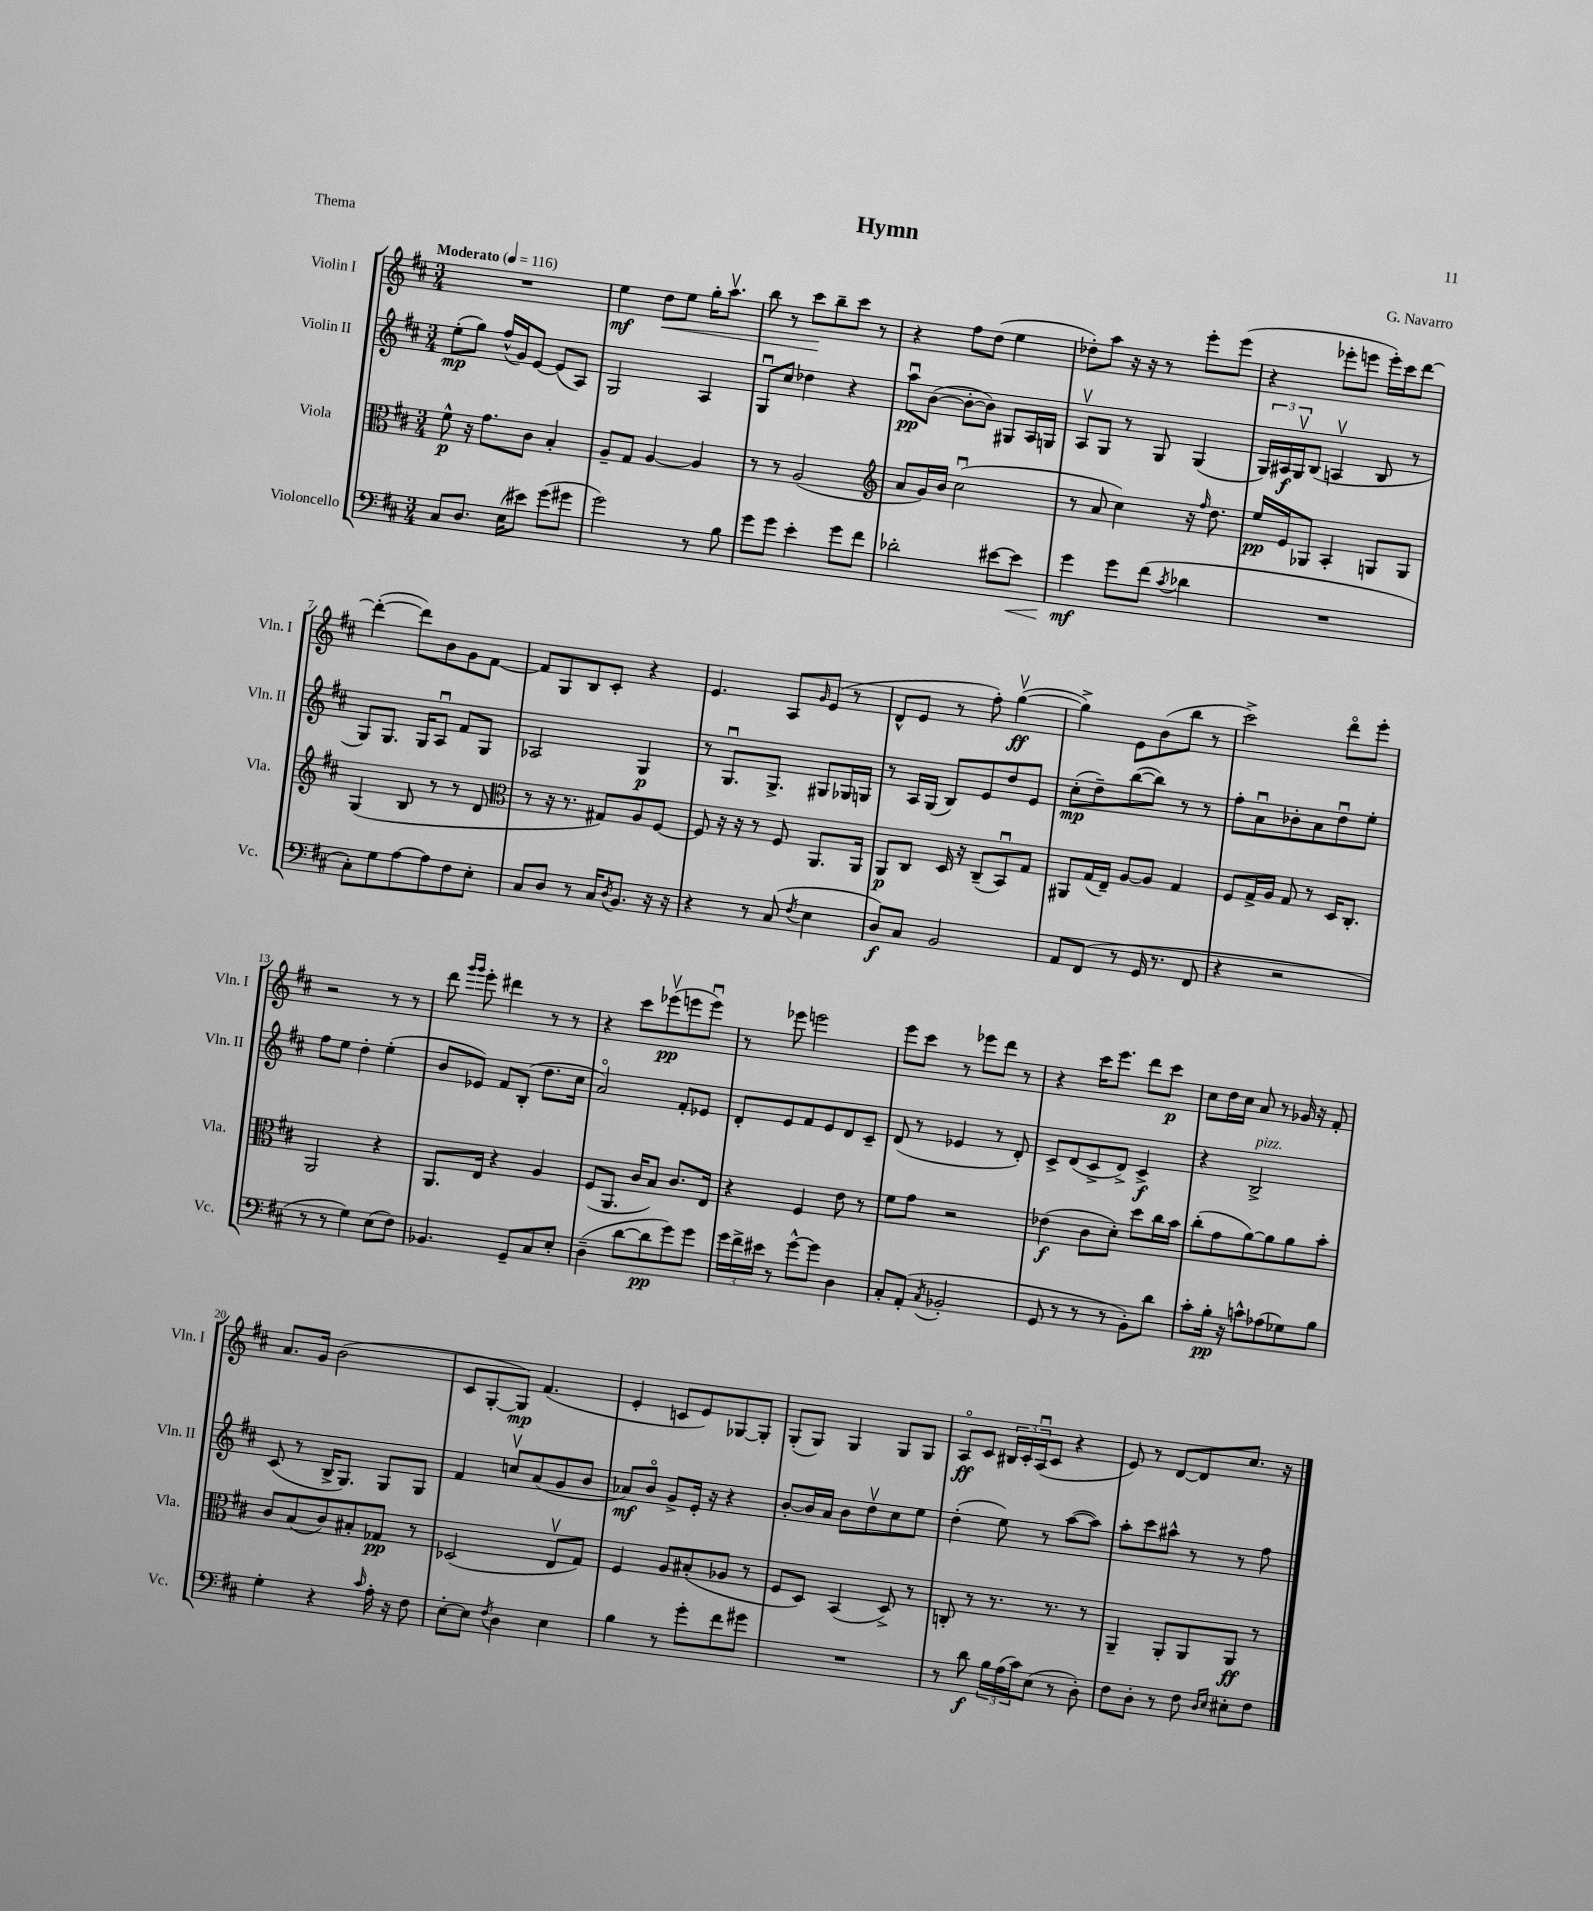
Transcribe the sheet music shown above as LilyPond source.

\header { title = "Hymn" composer = "G. Navarro" piece = "Thema" }
<<
\new StaffGroup <<
\new Staff = "s0" \with { instrumentName = "Violin I" shortInstrumentName = "Vln. I" } {
    \clef treble \key d \major \numericTimeSignature \time 3/4 \tempo "Moderato" 4 = 116
    R2. |
    e''4\mf d''8\< e''8 g''16-. a''8.\upbow |
    b''8 r8 cis'''8\! b''8-- cis'''8 r8 |
    r4 fis''8 d''8( e''4 |
    des''8-.) a''8 r16 r16 r8 e'''8-. e'''8( |
    r4 ees'''8-. e'''8 e'''16-.) cis'''16 d'''8~ |
    d'''4~-.( d'''8) b'8 g'8 fis'8~ |
    fis'8 g8 b8 cis'8-. r4 |
    e'4. a8 \grace { g'16 } e'8( r8 |
    d'8-^ e'8 r8 fis''8-.) g''4~\upbow\ff( |
    g''4->) e'8 b'8( b''8 r8 |
    cis'''2->) d'''8\flageolet e'''8-. |
    r2 r8 r8 |
    d'''8 \grace { g'''16 g'''16 } e'''8-. dis'''4 r8 r8 |
    r4 cis'''8 ees'''8\upbow\pp( e'''8 e'''8\downbow) |
    r8 ees'''8 e'''2 |
    e'''8 cis'''8 r8 ees'''8 d'''8 r8 |
    r4 cis'''16 e'''8. d'''8 cis'''8\p |
    cis''8 d''16 cis''16 a'8 r8 ges'16 r16 fis'8-. |
    a'8. g'16 b'2( |
    cis'8 g8~-. g8\mp) fis'4.( |
    e'4-. c'8 e'8) ges8~ ges8-. |
    g8-.( g8) g4 g8 g8 |
    a8\flageolet\ff cis'8 \tuplet 3/2 { bis16 cis'16-. a16\downbow( } cis'8 r4 |
    e'8) r8 d'8~ d'8 cis''8. r16 \bar "|." |
}
\new Staff = "s1" \with { instrumentName = "Violin II" shortInstrumentName = "Vln. II" } {
    \clef treble \key d \major \numericTimeSignature \time 3/4
    e''8-.\mp( g''8) fis''16-^( g'16) e'8~ e'8( a8) |
    g2 a4 |
    g8\downbow cis''8 des''4 r4 |
    a''8\downbow\pp b'8~( b'8~-. b'8) gis8 a16 g16 |
    a8\upbow g8 r8 g8 g4( |
    \tuplet 3/2 { g16) ais16\f g16\upbow } b8( a4\upbow b8 r8 |
    g8) g8. g16 a8\downbow fis'8 g8 |
    aes2 g4\p |
    r8 g8.\downbow g8.-> gis8 ges16 g16 |
    r8 a16 g16( b8) e'8 d''8 e'8 |
    cis''8-.\mp( d''8--) b''8~( b''8) r8 r8 |
    fis''8-. a'8\downbow bes'8-. a'8 d''8\downbow e''8-. |
    fis''8 e''8 d''4-. e''4-.( |
    b'8 ees'8) fis'8 b8-.( d''8. cis''16 |
    a'2\flageolet) fis'8-. ees'8 |
    d'8-. e'8 fis'8 e'8 d'8 cis'8-- |
    d'8( r8 ees'4 r8 d'8-.) |
    cis'8-> d'8( cis'8-> d'8->) cis'4->\f |
    r4 b2->^\markup { \italic "pizz." } |
    cis'8( r8 b16-> g8.) g8 g8 |
    fis'4 c''8\upbow a'8( g'8 b'8 |
    aes'8\mf) b'8\flageolet g'8-> e'16-. r16 r4 |
    b'8~-. b'16 a'16 b'8 d''8\upbow cis''8 e''8 |
    d''4-.( e''8) r8 a''8~( a''8) |
    a''8-. cis'''8 ais''8-^ r8 r8 fis''8 \bar "|." |
}
\new Staff = "s2" \with { instrumentName = "Viola" shortInstrumentName = "Vla." } {
    \clef alto \key d \major \numericTimeSignature \time 3/4
    fis'8-^\p r16 g'8. cis'8 b4-. |
    a8-- g8 a4~ a4 |
    r8 r8 a2( |
    \clef treble a'8 g'16) b'16 cis''2\downbow( |
    r8 a'8 cis''4) r16 \grace { fis''16 } d''8. |
    e''16\pp e'16 ges8 a4-. g8 g8 |
    g4( b8 r8 r8 d'8 |
    \clef alto r8 r16 r8. gis8) a8 fis8~ |
    fis8 r16 r16 r8 fis8 a,8. a,16 |
    a,8\p cis8 d16 r16 cis8--( b,8\downbow) g8 |
    ais,8 g16( e16--) a8~ a8 g4 |
    fis8 g16-> a16 g8 r8 d16 cis8.-. |
    a,2 r4 |
    a,8. e16 r4 a4 |
    fis8( a,8. cis'16 b8) cis'8. e16 |
    r4 fis4 e'8 r8 |
    fis'8 g'8 r2 |
    ees'4\f( cis'8 d'8-.) d''8 cis''16 b'16 |
    cis''8-.( g'8 a'8~) a'8 a'8 b'8-. |
    cis'8 b8( cis'8) bis8-. ges8\pp r8 |
    des2( e8\upbow g8) |
    fis4 a8 bis8-.( aes8 r8 |
    fis8 d8) b,4( d8->) r8 |
    c8-. r8 r8. r8. r8 |
    a,4-- a,8-. a,8 a,8\ff r8 \bar "|." |
}
\new Staff = "s3" \with { instrumentName = "Violoncello" shortInstrumentName = "Vc." } {
    \clef bass \key d \major \numericTimeSignature \time 3/4
    cis8 d8. e16( eis'8) g'8( gis'8 |
    g'2) r8 b8 |
    g'8 g'8 e'4-. g'8 fis'8 |
    des'2-. eis'8~ eis'8\< |
    g'4\mf\! g'8 fis'8( \acciaccatura { cis'8 } des'4 |
    R2. |
    cis8-.) g8 a8~ a8 fis8 e8-. |
    cis8 d8 r8 cis16 \acciaccatura { d8 } b,8. r16 r16 |
    r4 r8 cis8( \acciaccatura { fis8 } e4 |
    d8\f) cis8 b,2 |
    a,8 fis,8( r8 g,16 r8. fis,8 |
    r4 r2 |
    r8 r8 g4) e8( fis8) |
    bes,4. g,8-- cis8 e8-. |
    d4--( d'8~ d'8\pp g'8) g'8 |
    \tuplet 3/2 { g'16 fis'16-> eis'16 } r8 g'8~-^ g'8 d4 |
    cis8-. a,8-.( \acciaccatura { cis8 } bes,2-. |
    g,8 r8 r8 r8 b,8-.) d'8 |
    cis'8-. b16-.\pp r16 c'8-^ aes8( ges8) b8 |
    g4-. r4 \grace { cis'16 } a16-. r16 fis8 |
    e8~-. e8 \acciaccatura { fis8 } d4 e4 |
    b4 r8 g'8-. fis'8 gis'8 |
    R2. |
    r8 d'8\f \tuplet 3/2 { b16 a16( cis'16) } e8( r8 d8-.) |
    fis8 d8-. r8 fis8 \grace { d16 e16 } eis8-. fis8 \bar "|." |
}
>>
>>
